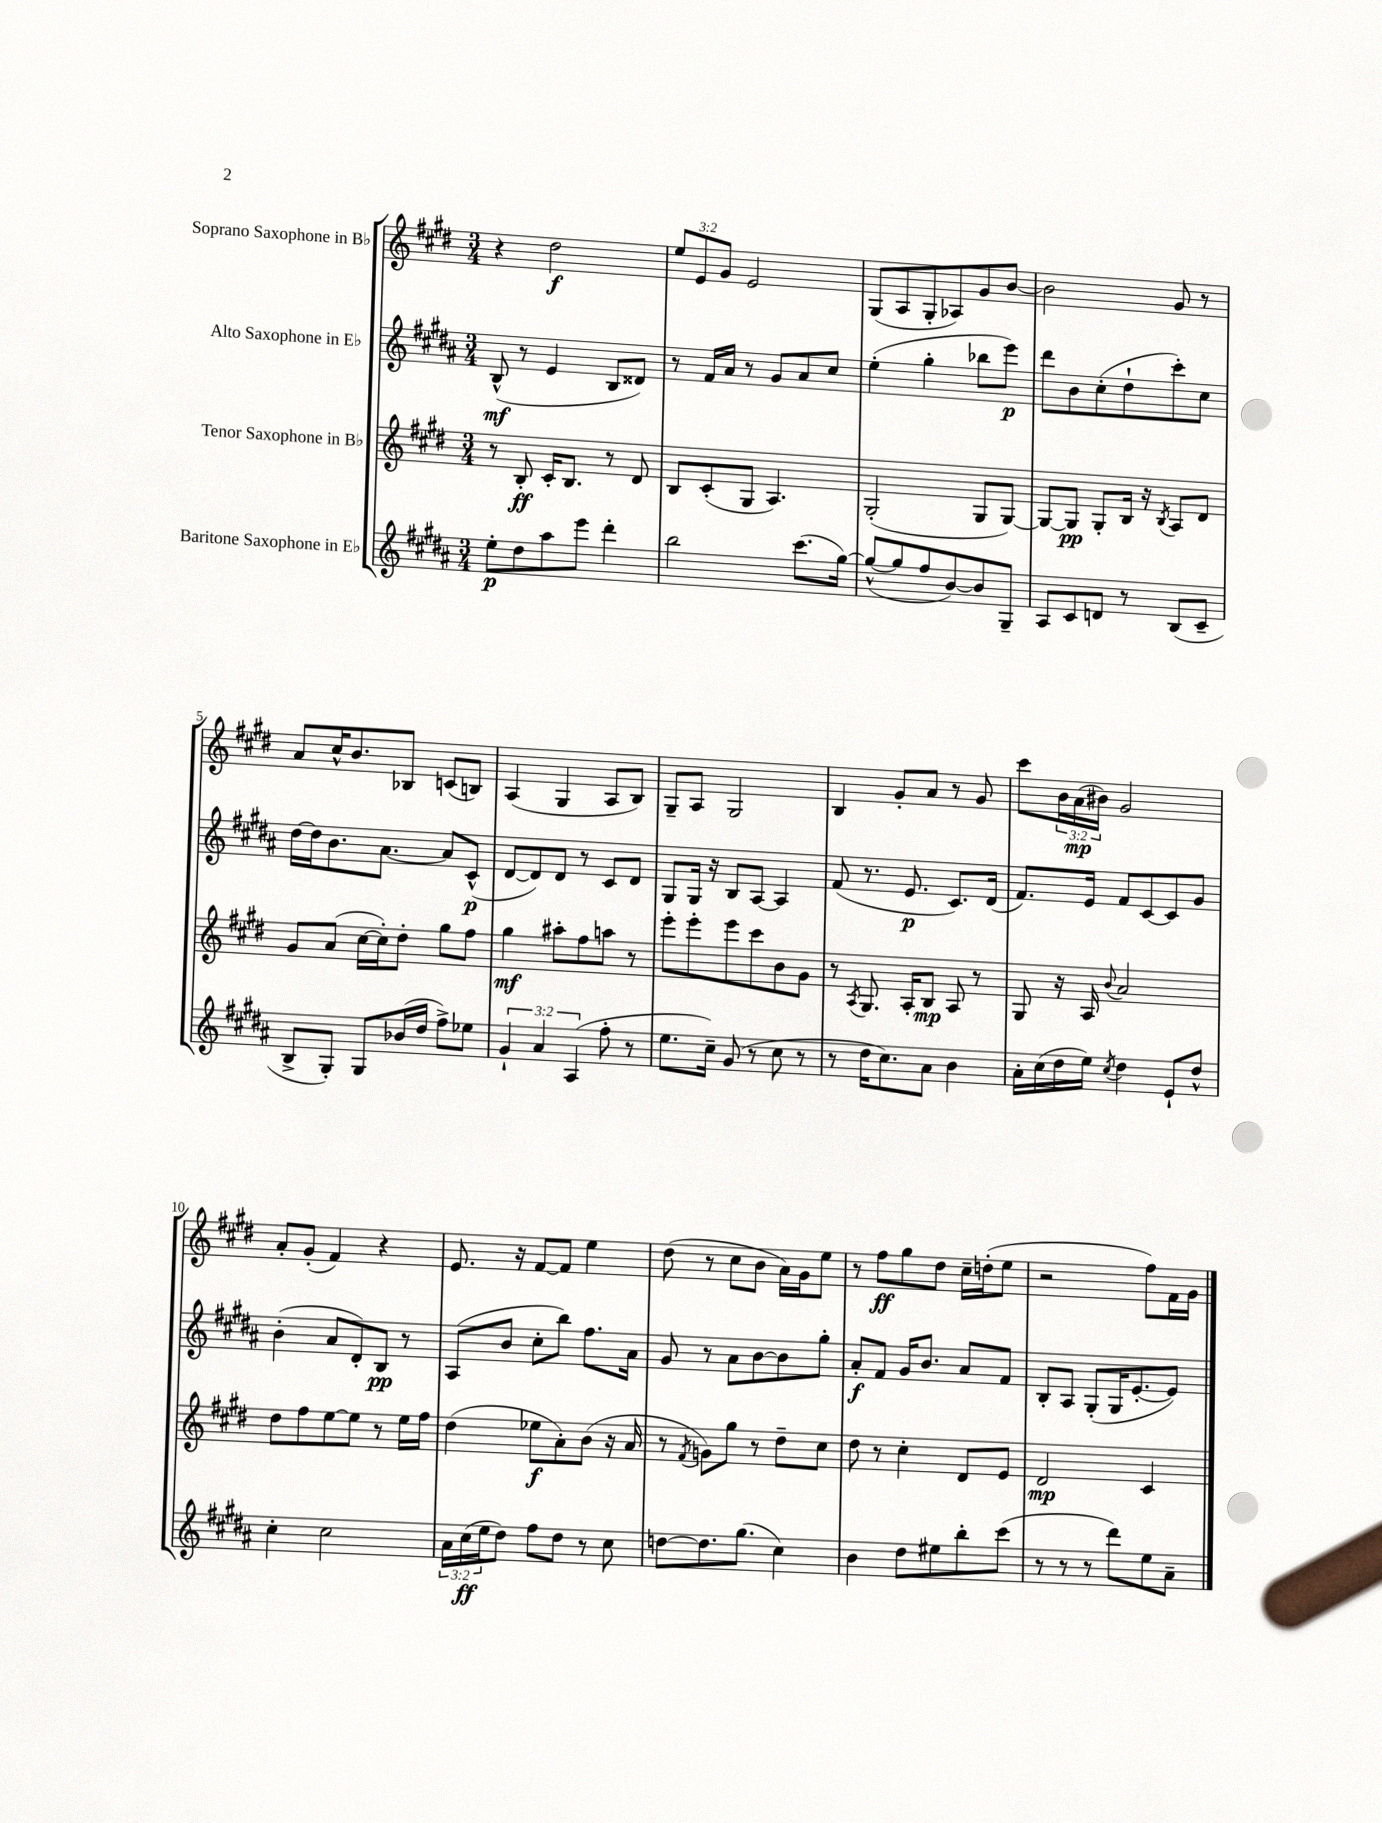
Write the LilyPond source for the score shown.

<<
\new StaffGroup <<
\new Staff = "s0" \with { instrumentName = "Soprano Saxophone in Bb" } {
    \clef treble \key e \major \numericTimeSignature \time 3/4 \override Staff.TupletNumber.text = #tuplet-number::calc-fraction-text
    r4 dis''2\f |
    \tuplet 3/2 { e''8 e'8 gis'8 } e'2 |
    gis8( a8 gis8-. aes8) gis'8 b'8~ |
    b'2 gis'8 r8 |
    a'8 cis''16-^ b'8. bes8 c'8( b8) |
    a4( gis4 a8 b8) |
    gis8-- a8 gis2 |
    b4 gis'8-. a'8 r8 gis'8 |
    cis'''8 \tuplet 3/2 { b'16 a'16\mp( bis'16) } gis'2 |
    a'8-. gis'8-.( fis'4) r4 |
    e'8. r16 fis'8~ fis'8 e''4 |
    dis''8( r8 cis''8 b'8 a'16) gis'16 e''8 |
    r8 fis''8\ff gis''8 dis''8 cis''16-- d''16-.( e''8 |
    r2 fis''8) fis'16 gis'16 \bar "|." |
}
\new Staff = "s1" \with { instrumentName = "Alto Saxophone in Eb" } {
    \clef treble \key b \major \numericTimeSignature \time 3/4
    b8-^\mf( r8 e'4 b8 disis'8) |
    r8 fis'16 ais'16 r8 gis'8 ais'8 cis''8 |
    e''4-.( gis''4-. bes''8 e'''8\p) |
    dis'''8 b'8 cis''8-.( dis''8-! cis'''8-.) cis''8 |
    dis''16~ dis''16 b'8. ais'8.~ ais'8 cis'8-^\p( |
    dis'8~ dis'8) dis'8 r8 cis'8 dis'8 |
    gis8 gis16 r16 b8 ais8~ ais4 |
    fis'8( r8. e'8.\p cis'8.) dis'16( |
    fis'8.) e'16 fis'8 cis'8~ cis'8 gis'8 |
    b'4-.( ais'8 dis'8-.) b8\pp r8 |
    ais8( b'8 cis''8-. b''8) fis''8. ais'16 |
    gis'8 r8 ais'8 b'8~ b'8 gis''8-. |
    ais'8-.\f fis'8 gis'16 b'8. ais'8 fis'8 |
    b8-. ais8 gis8-.( gis16 e'8.~-. e'8) \bar "|." |
}
\new Staff = "s2" \with { instrumentName = "Tenor Saxophone in Bb" } {
    \clef treble \key e \major \numericTimeSignature \time 3/4
    r8 b8-.\ff cis'16-. b8. r8 dis'8 |
    b8 cis'8-.( gis8 a4.) |
    gis2-.( gis8 gis8~) |
    gis8~ gis8\pp gis8-. b16 r16 \acciaccatura { b8 } a8 dis'8 |
    gis'8 a'8( cis''16~ cis''16-.) dis''8-. gis''8 fis''8 |
    gis''4\mf ais''8-. fis''8 a''8 r8 |
    e'''8-. e'''8-. e'''8 cis'''8 b'8 gis'8 |
    r8 \acciaccatura { a8 } gis8. a16-. b8\mp a8 r8 |
    gis8 r16 a16 \appoggiatura { b'8 } a'2 |
    dis''8 fis''8 e''8~ e''8 r8 e''16 fis''16 |
    dis''4( ees''8\f a'8-.) b'8( r16 a'16 |
    r8 \acciaccatura { fis'8 } g'8) gis''8 r8 dis''8-- cis''8 |
    dis''8 r8 cis''4-. dis'8 e'8 |
    dis'2\mp cis'4 \bar "|." |
}
\new Staff = "s3" \with { instrumentName = "Baritone Saxophone in Eb" } {
    \clef treble \key b \major \numericTimeSignature \time 3/4 \override Staff.TupletNumber.text = #tuplet-number::calc-fraction-text
    e''8-.\p dis''8 ais''8 e'''8 dis'''4-. |
    b''2 cis'''8.( gis''16~) |
    gis''8~-^( gis''8 fis''8 b'8~) b'8 gis8-- |
    ais8 cis'8 d'8 r8 b8( cis'8-- |
    b8-> gis8-.) gis8 bes'16( dis''16 fis''8->) ees''8 |
    \tuplet 3/2 { gis'4-! ais'4 ais4( } fis''8-. r8 |
    e''8. cis''16--) gis'8( r8 cis''8 r8 |
    r8 dis''16 cis''8.) ais'8 b'4 |
    ais'16-. cis''16( dis''16 e''16) \acciaccatura { cis''8 } dis''4 e'8-! dis''8-^ |
    cis''4-. cis''2 |
    \tuplet 3/2 { ais'16 cis''16\ff( e''16 } dis''8) fis''8 dis''8 r8 cis''8 |
    d''8~ d''8. gis''8.( cis''4) |
    b'4 dis''8 eis''8 b''8-. cis'''8( |
    r8 r8 r8 dis'''8) e''8 ais'8-- \bar "|." |
}
>>
>>
